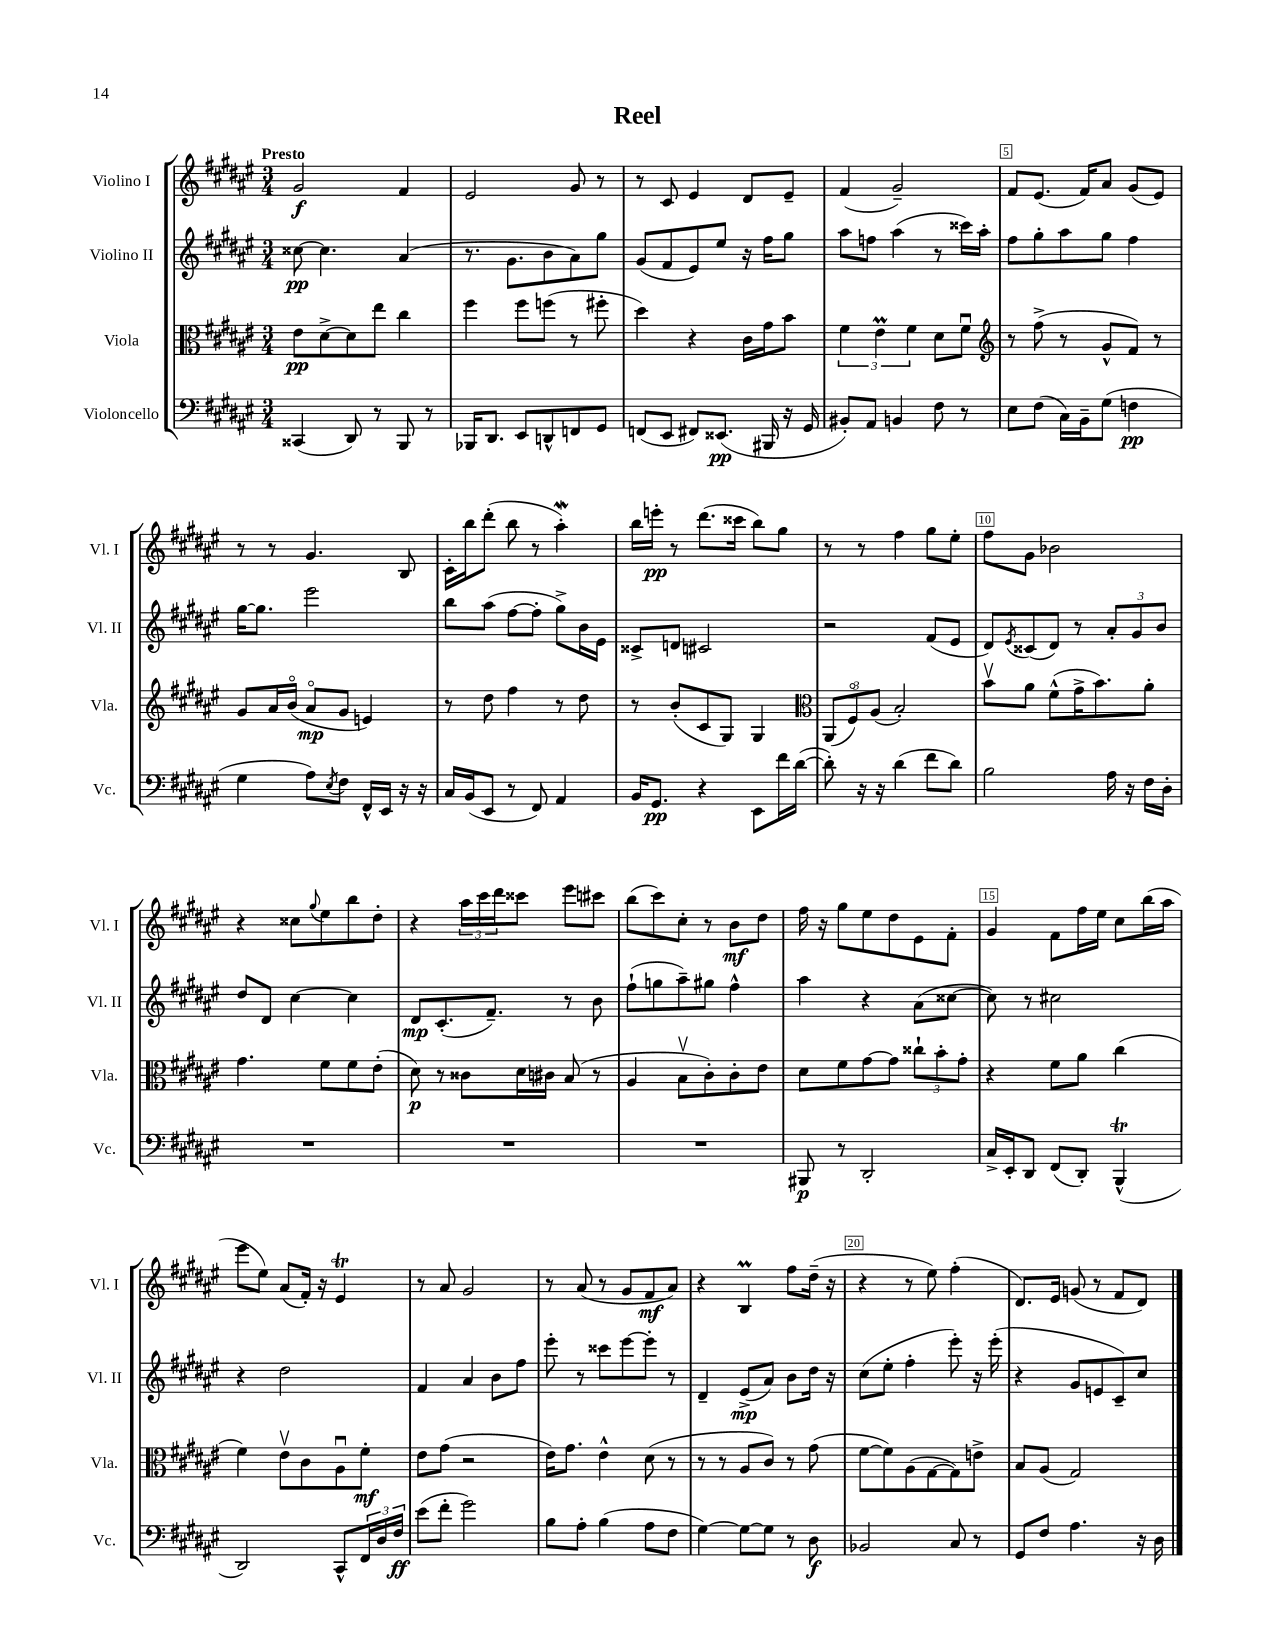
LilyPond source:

\header { title = "Reel" }
<<
\new StaffGroup <<
\new Staff = "s0" \with { instrumentName = "Violino I" shortInstrumentName = "Vl. I" } {
    \clef treble \key fis \major \numericTimeSignature \time 3/4 \tempo "Presto"
    gis'2\f fis'4 |
    eis'2 gis'8 r8 |
    r8 cis'8 eis'4 dis'8 eis'8-- |
    fis'4( gis'2--) |
    fis'8 eis'8.( fis'16) ais'8 gis'8( eis'8) |
    r8 r8 gis'4. b8 |
    cis'16-. b''16 dis'''8-.( b''8 r8 ais''4-.\mordent) |
    b''16 e'''16-.\pp r8 dis'''8.( cisis'''16 b''8) gis''8 |
    r8 r8 fis''4 gis''8 eis''8-. |
    fis''8 gis'8 bes'2 |
    r4 cisis''8 \appoggiatura { gis''8 } eis''8 b''8 dis''8-. |
    r4 \tuplet 3/2 { ais''16 cis'''16 dis'''16 } cisis'''8 eis'''8 cis'''8 |
    b''8( cis'''8) cis''8-. r8 b'8\mf dis''8 |
    fis''16 r16 gis''8 eis''8 dis''8 eis'8 fis'8-. |
    gis'4 fis'8 fis''16 eis''16 cis''8 b''16( ais''16 |
    eis'''8 eis''8) ais'8( fis'16-.) r16 eis'4\trill |
    r8 ais'8 gis'2 |
    r8 ais'8( r8 gis'8 fis'8\mf ais'8) |
    r4 b4\prall fis''8 dis''16--( r16 |
    r4 r8 eis''8) fis''4-.( |
    dis'8.) eis'16 g'8( r8 fis'8 dis'8) \bar "|." |
}
\new Staff = "s1" \with { instrumentName = "Violino II" shortInstrumentName = "Vl. II" } {
    \clef treble \key fis \major \numericTimeSignature \time 3/4
    cisis''8~\pp cisis''4. ais'4( |
    r8. gis'8. b'8 ais'8) gis''8 |
    gis'8( fis'8 eis'8) eis''8 r16 fis''16 gis''8 |
    ais''8 f''8 ais''4( r8 cisis'''16) ais''16-. |
    fis''8 gis''8-. ais''8 gis''8 fis''4 |
    gis''16~ gis''8. eis'''2 |
    b''8 ais''8( fis''8~ fis''8-. gis''8->) b'16 eis'16 |
    cisis'8-> d'8 cis'2 |
    r2 fis'8( eis'8 |
    dis'8) \acciaccatura { eis'8 } cisis'8( dis'8) r8 \tuplet 3/2 { ais'8-. gis'8 b'8 } |
    dis''8 dis'8 cis''4~ cis''4 |
    dis'8\mp cis'8.-.( fis'8.--) r8 b'8 |
    fis''8-!( g''8 ais''8--) gis''8 fis''4-^ |
    ais''4 r4 ais'8( cisis''8~ |
    cisis''8) r8 cis''2 |
    r4 dis''2 |
    fis'4 ais'4 b'8 fis''8 |
    eis'''8-. r8 cisis'''8 eis'''8~ eis'''8-. r8 |
    dis'4-- eis'8->\mp( ais'8) b'8 dis''16 r16 |
    cis''8( eis''8-. fis''4-. eis'''8-.) r16 eis'''16-.( |
    r4 gis'8 e'8 cis'8--) cis''8 \bar "|." |
}
\new Staff = "s2" \with { instrumentName = "Viola" shortInstrumentName = "Vla." } {
    \clef alto \key fis \major \numericTimeSignature \time 3/4
    eis'8\pp dis'8~-> dis'8 eis''8 cis''4 |
    fis''4 fis''8 f''8( r8 fis''8-. |
    dis''4) r4 cis'16 gis'16 b'8 |
    \tuplet 3/2 { fis'4 eis'4\prall fis'4 } dis'8 fis'8\downbow |
    \clef treble r8 fis''8->( r8 gis'8-^ fis'8) r8 |
    gis'8 ais'16 b'16\flageolet( ais'8\flageolet\mp gis'8 e'4) |
    r8 dis''8 fis''4 r8 dis''8 |
    r8 b'8-.( cis'8 gis8) gis4 |
    \clef alto \tuplet 3/2 { ais,8( fis8\flageolet) ais8( } b2-.) |
    b'8\upbow ais'8 fis'8-^( gis'16-> b'8.) ais'8-. |
    gis'4. fis'8 fis'8 eis'8-.( |
    dis'8\p) r8 cisis'8 dis'16 cis'16 b8( r8 |
    ais4 b8\upbow cis'8-.) cis'8-. eis'8 |
    dis'8 fis'8 gis'8~ gis'8 \tuplet 3/2 { cisis''8-! b'8-. gis'8-. } |
    r4 fis'8 ais'8 cis''4( |
    fis'4) eis'8\upbow cis'8 ais8\downbow fis'8-.\mf |
    eis'8 gis'8( r2 |
    eis'16) gis'8. eis'4-^ dis'8( r8 |
    r8 r8 ais8 cis'8) r8 gis'8( |
    fis'8~ fis'8) ais8( gis8~ gis8) e'8-> |
    b8 ais8( gis2) \bar "|." |
}
\new Staff = "s3" \with { instrumentName = "Violoncello" shortInstrumentName = "Vc." } {
    \clef bass \key fis \major \numericTimeSignature \time 3/4
    cisis,4( dis,8) r8 b,,8 r8 |
    bes,,16 dis,8. eis,8 d,8-^ f,8 gis,8 |
    f,8( eis,8 fis,8) eisis,8.\pp( bis,,16 r16 gis,16 |
    bis,8-.) ais,8 b,4 fis8 r8 |
    eis8 fis8( cis16) b,16-- gis8( f4\pp |
    gis4 ais8) \acciaccatura { eis8 } fis8 fis,16-^ eis,16 r16 r16 |
    cis16 b,16( eis,8 r8 fis,8) ais,4 |
    b,16 gis,8.\pp r4 eis,8 fis'16 dis'16~( |
    dis'8-.) r16 r16 dis'4( fis'8 dis'8) |
    b2 ais16 r16 fis16 dis16-. |
    R2. |
    R2. |
    R2. |
    bis,,8\p r8 dis,2-. |
    cis16-> eis,16-. dis,8 fis,8( dis,8-.) b,,4-^\trill( |
    dis,2) cis,8-^ \tuplet 3/2 { fis,16 dis16 fis16\ff } |
    eis'8( fis'8-. gis'2) |
    b8 ais8-. b4( ais8 fis8 |
    gis4~) gis8~ gis8 r8 dis8\f |
    bes,2 cis8 r8 |
    gis,8 fis8 ais4. r16 dis16 \bar "|." |
}
>>
>>
\layout { \context { \Score \override BarNumber.break-visibility = ##(#f #t #t) barNumberVisibility = #(every-nth-bar-number-visible 5) \override BarNumber.stencil = #(make-stencil-boxer 0.1 0.3 ly:text-interface::print) } }
